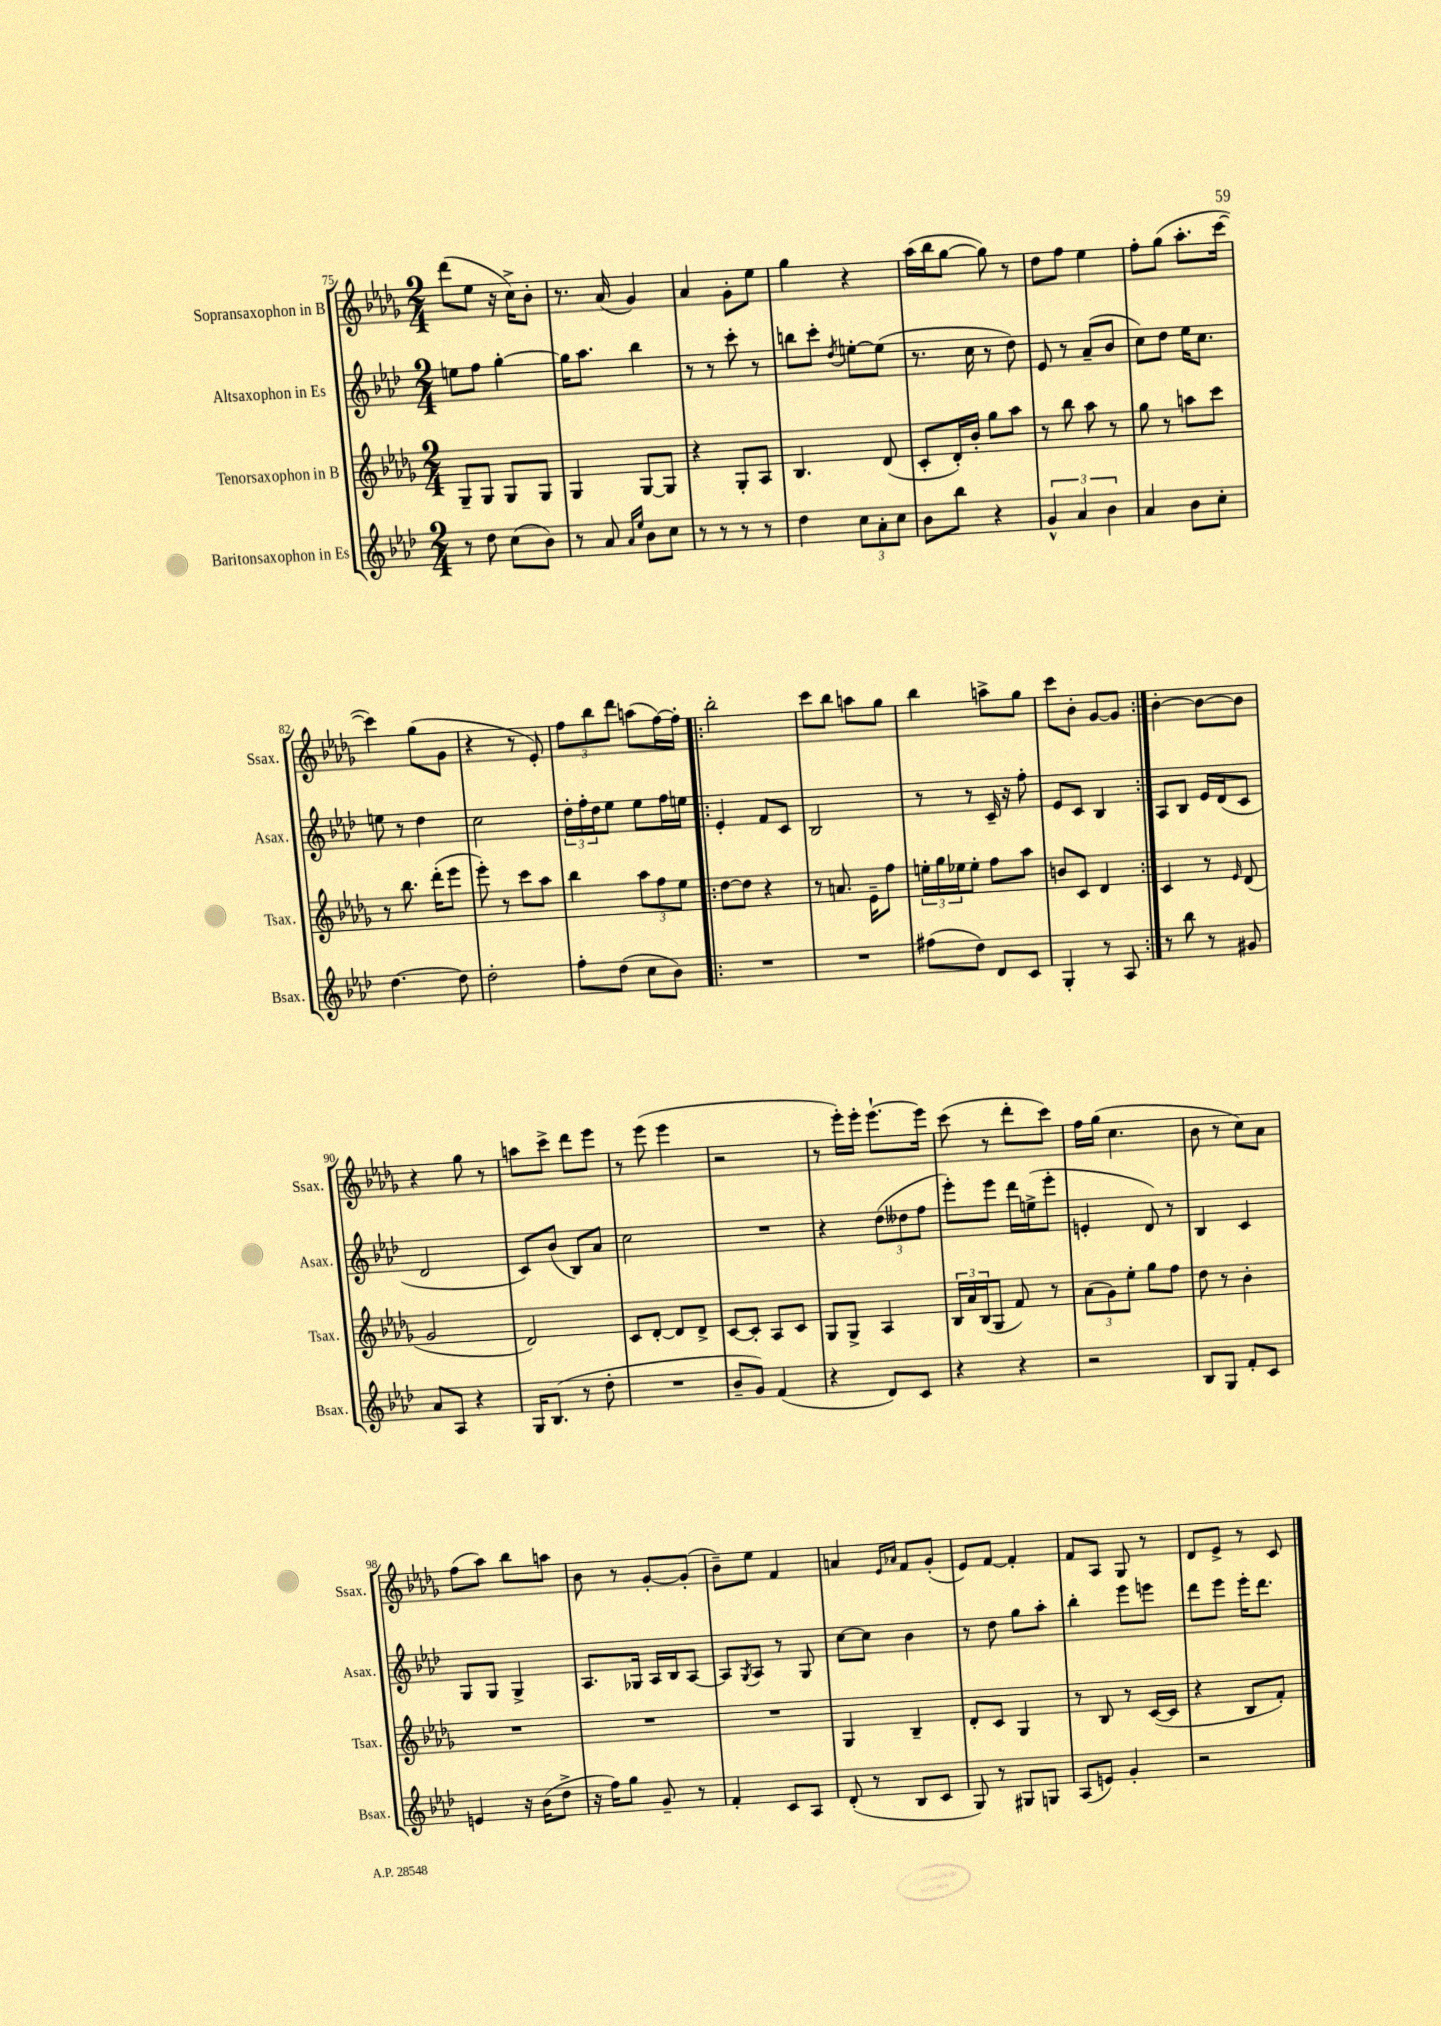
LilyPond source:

<<
\new StaffGroup <<
\new Staff = "s0" \with { instrumentName = "Sopransaxophon in B" shortInstrumentName = "Ssax." } {
    \clef treble \key des \major \numericTimeSignature \time 2/4
    des'''8( ees''8 r16 c''16->) bes'8-. |
    r8. aes'16( ges'4) |
    aes'4 ges'8-. ees''8 |
    ges''4 r4 |
    aes''16( bes''16 ges''8~ ges''8) r8 |
    des''8 f''8 ees''4 |
    f''8-. ges''8( aes''8.-. c'''16~ |
    c'''4) ges''8( ges'8 |
    r4 r8 ees'8-.) |
    \tuplet 3/2 { f''8 bes''8 des'''8 } a''8( f''16~) f''16-. |
    \repeat volta 2 { bes''2-. |
    c'''8 bes''8 a''8 ges''8 |
    bes''4 a''8-> ges''8 |
    c'''8 bes'8-. ges'8~ ges'8 | }
    bes'4~-. bes'8~ bes'8 |
    r4 ges''8 r8 |
    a''8 c'''8-> des'''8 ees'''8 |
    r8 ees'''8( ees'''4 |
    r2 |
    r8 ees'''16-.) ees'''16-. ees'''8.~-! ees'''16 |
    c'''8( r8 des'''8-. c'''8) |
    f''16 ges''16( c''4. |
    bes'8 r8 c''8) aes'8 |
    f''8( aes''8) bes''8 a''8 |
    bes'8 r8 ges'8~-. ges'8-.( |
    bes'8--) ees''8 f'4 |
    a'4 \grace { ees'16 aes'16 } f'8 ges'8-.( |
    ees'8) f'8~ f'4-. |
    f'8 aes8 ges8 r8 |
    des'8 ees'8-> r8 c'8 \bar "|." |
}
\new Staff = "s1" \with { instrumentName = "Altsaxophon in Es" shortInstrumentName = "Asax." } {
    \clef treble \key aes \major \numericTimeSignature \time 2/4
    e''8 f''8 g''4~-. |
    g''16 aes''8. bes''4 |
    r8 r8 c'''8-. r8 |
    b''8 c'''8-. \acciaccatura { des''8 } e''8~-. e''8( |
    r8. c''16 r8 des''8) |
    ees'8 r8 aes'8--( bes'8 |
    c''8) des''8 ees''16 c''8. |
    e''8 r8 des''4 |
    c''2 |
    \tuplet 3/2 { des''16-. f''16-. des''16 } ees''8 ees''8 f''16 e''16 |
    \repeat volta 2 { ees'4-. f'8 c'8 |
    bes2 |
    r8 r8 c'16-- r16 f''8-. |
    ees'8 c'8 bes4 | }
    aes8 bes8 ees'16 des'16( c'8 |
    des'2 |
    c'8) bes'8( bes8) aes'8 |
    c''2 |
    R2 |
    r4 \tuplet 3/2 { des''8( deses''8 f''8 } |
    ees'''8-.) ees'''8 des'''16 e''16->( ees'''8-. |
    e'4-. des'8) r8 |
    bes4 c'4 |
    g8 g8 g4-> |
    aes8. ges16 aes16 bes16 aes8~ |
    aes8 \acciaccatura { g8 } aes8 r8 g8 |
    c''8~ c''8 bes'4 |
    r8 des''8 g''8 aes''8-. |
    bes''4-. ees'''8 e'''8 |
    des'''8 ees'''8 ees'''16-. des'''8. \bar "|." |
}
\new Staff = "s2" \with { instrumentName = "Tenorsaxophon in B" shortInstrumentName = "Tsax." } {
    \clef treble \key des \major \numericTimeSignature \time 2/4
    ges8-- ges8 ges8 ges8 |
    ges4 ges8~ ges8 |
    r4 ges8-. aes8 |
    bes4. des'8( |
    c'8-. des'16-.) bes'16-. ges''8 aes''8 |
    r8 bes''8 aes''8 r8 |
    ges''8 r8 a''8 c'''8 |
    r8 bes''8. des'''16-.( ees'''8 |
    ees'''8-.) r8 c'''8 aes''8 |
    bes''4 \tuplet 3/2 { aes''8 f''8 ees''8 } |
    \repeat volta 2 { des''8~ des''8 r4 |
    r8 a'8. ees'16-- f''8 |
    \tuplet 3/2 { e''16-. ges''16 ees''16 } ees''8-. f''8 aes''8 |
    b'8 c'8 des'4 | }
    c'4 r8 \grace { ees'16 } des'8( |
    ges'2 |
    des'2) |
    c'8 des'8~-. des'8 des'8-> |
    c'8~ c'8-. aes8 c'8 |
    ges8 ges8-> aes4 |
    \tuplet 3/2 { bes16 aes'16 bes16( } ges8 f'8) r8 |
    \tuplet 3/2 { aes'8( ges'8) ees''8-. } ges''8 f''8 |
    des''8 r8 bes'4-. |
    R2 |
    R2 |
    R2 |
    ges4 bes4-- |
    des'8-. c'8 ges4 |
    r8 bes8 r8 c'16~( c'16 |
    r4 bes8 f'8-.) \bar "|." |
}
\new Staff = "s3" \with { instrumentName = "Baritonsaxophon in Es" shortInstrumentName = "Bsax." } {
    \clef treble \key aes \major \numericTimeSignature \time 2/4
    r8 des''8 c''8( bes'8) |
    r8 aes'8 \grace { aes'16 ees''16 } bes'8 c''8 |
    r8 r8 r8 r8 |
    des''4 \tuplet 3/2 { c''8 aes'8-. c''8 } |
    bes'8 bes''8 r4 |
    \tuplet 3/2 { g'4-^ aes'4 bes'4 } |
    aes'4 bes'8 c''8-. |
    des''4.~ des''8 |
    des''2-. |
    f''8-. des''8( c''8 bes'8) |
    \repeat volta 2 { R2 |
    R2 |
    fis''8( des''8) des'8 c'8 |
    g4-. r8 aes8 | }
    r8 bes''8 r8 gis'8 |
    aes'8 aes8 r4 |
    g16 bes8.( r8 des''8-. |
    R2 |
    bes'8-- g'8) f'4( |
    r4 des'8) c'8 |
    r4 r4 |
    r2 |
    bes8 g8 f'8-. c'8 |
    e'4 r16 bes'16( des''8-> |
    r16 f''16) g''8 g'8-- r8 |
    f'4-. c'8 aes8 |
    des'8-.( r8 bes8 c'8 |
    g8) r8 gis8 g8 |
    aes8( e'8) g'4-. |
    r2 \bar "|." |
}
>>
>>
\layout { \context { \Score currentBarNumber = #75 } }
